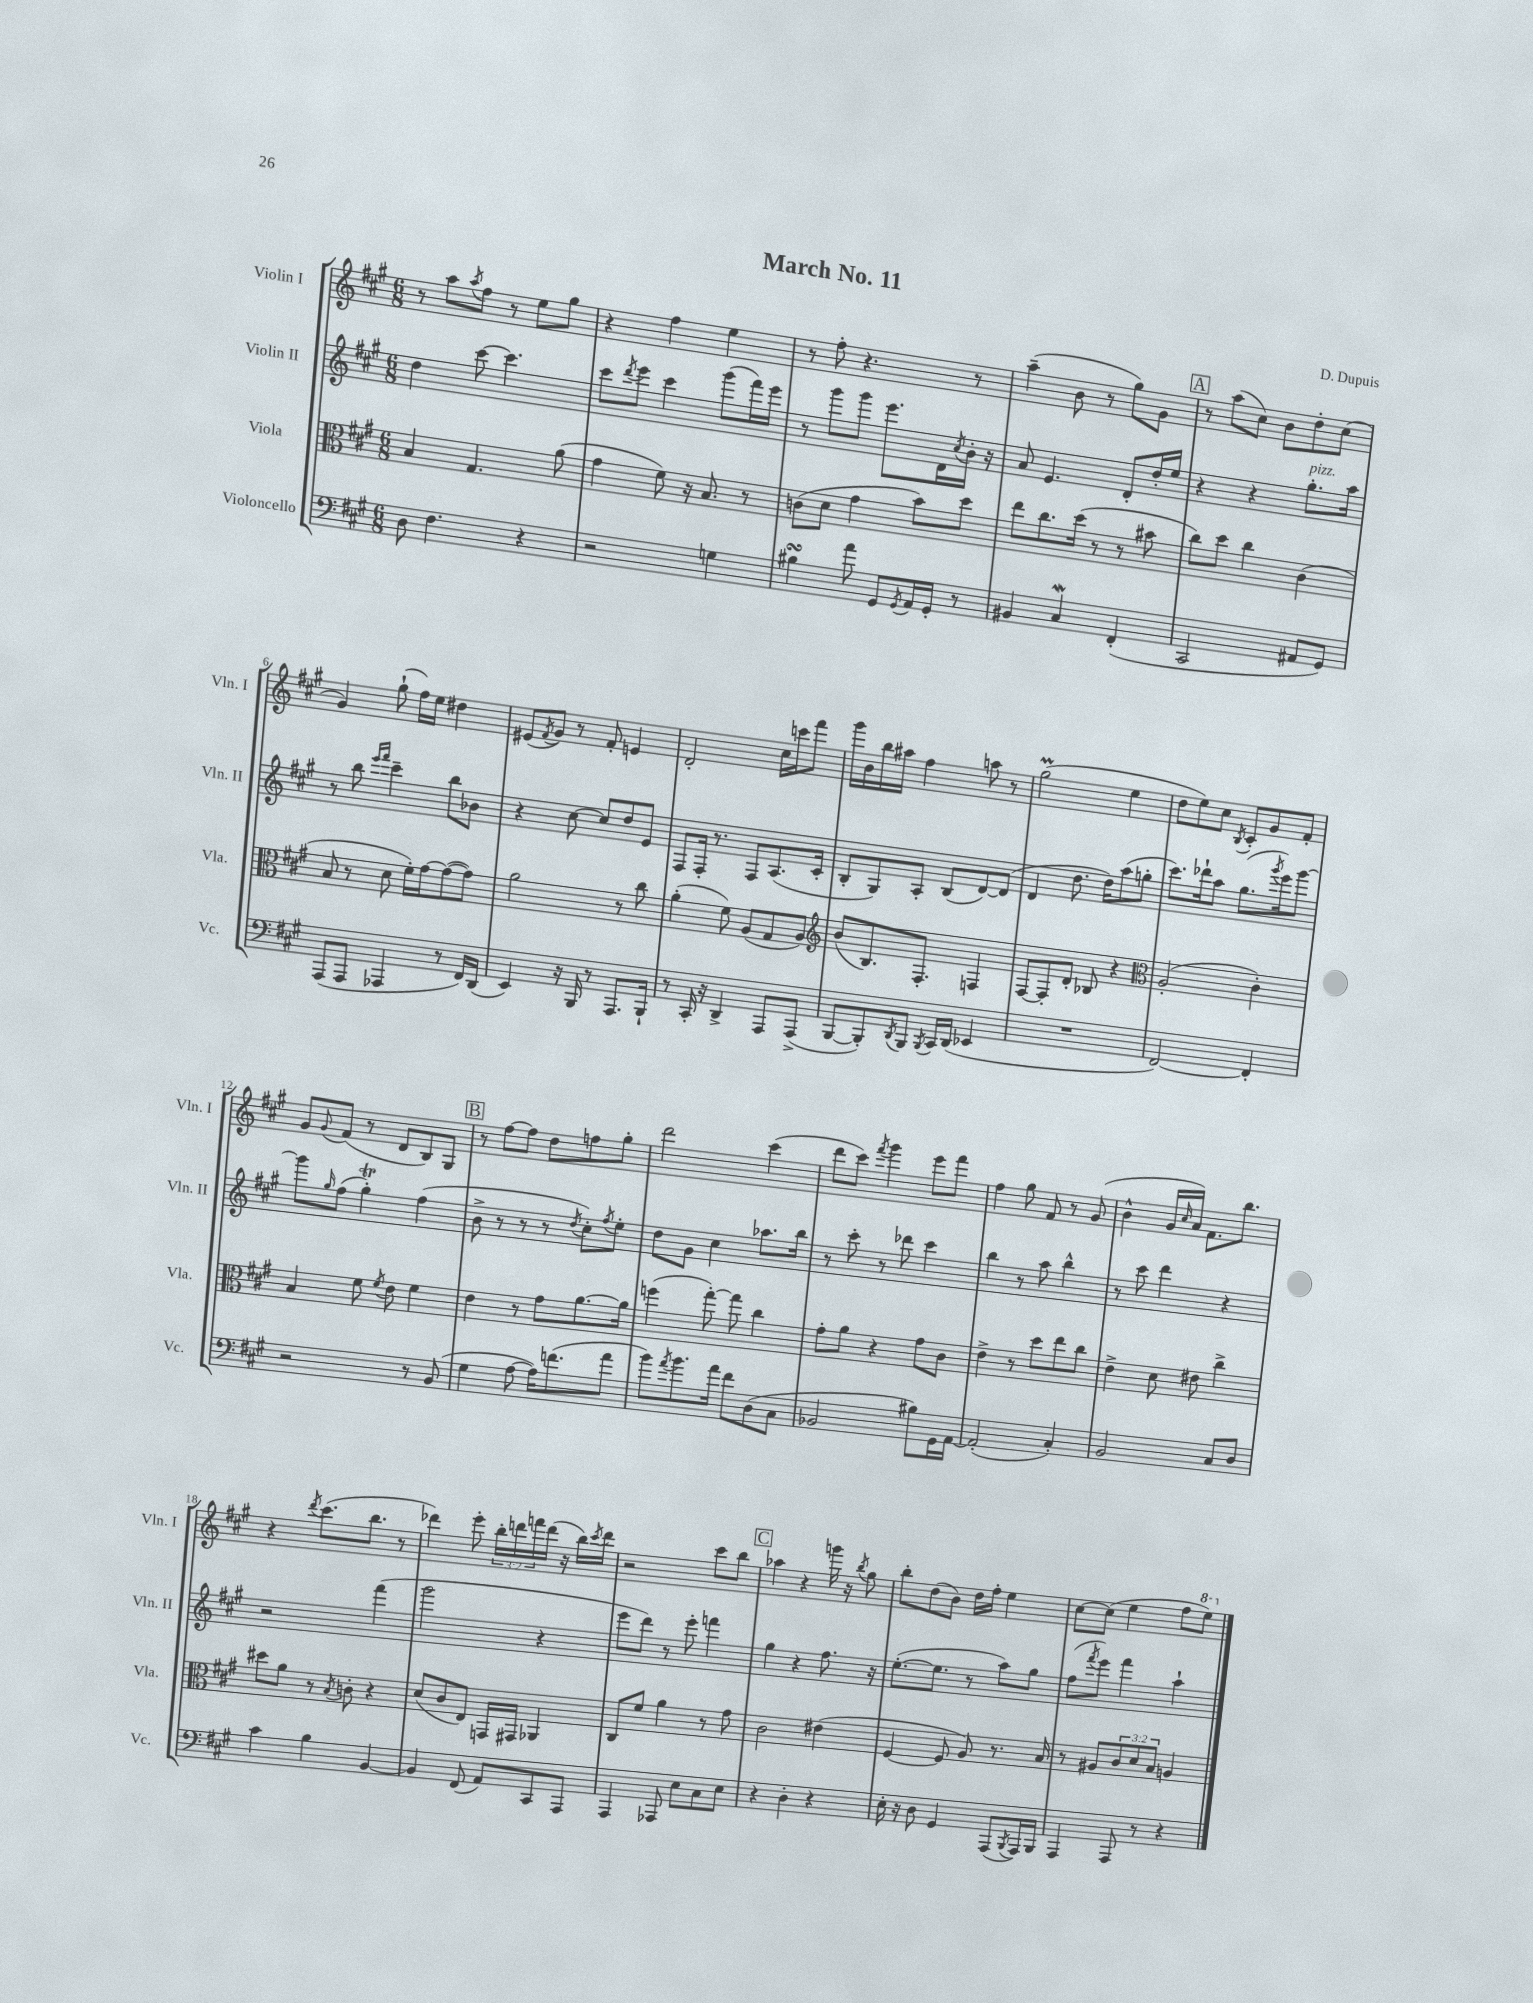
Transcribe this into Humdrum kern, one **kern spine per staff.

**kern	**kern	**kern	**kern
*staff4	*staff3	*staff2	*staff1
*clefF4	*clefC3	*clefG2	*clefG2
*k[f#c#g#]	*k[f#c#g#]	*k[f#c#g#]	*k[f#c#g#]
*M6/8	*M6/8	*M6/8	*M6/8
8D\	4B/	4dd\	8r
4.F#\	.	.	8aa\L
.	.	.	8qaa/
.	4.G#/	[8ccc#\	8ff#\J
.	.	4.ccc#\]	8r
4r	.	.	8ee\L
.	(8a\	.	8gg#\J
=	=	=	=
2r	4g#\	8ccc#\L	4r
.	.	8qddd/	.
.	.	8eee\J	.
.	8f#\)	4ccc#\	4ff#\
.	16r	.	.
.	8.B/	.	.
4G\	.	(8ggg#\L	4ee\
.	8r	16fff#\L)	.
.	.	16eee\JJ	.
=	=	=	=
4B#\	(8c\L	8r	8r
.	8d\J	8ggg#\L	8ff#'\
8a\	4g#\	8ggg#\J	4.r
8GG#/L	.	8.eee\L	.
8qGG#/	.	.	.
16AA/L	8b\L)	.	.
16GG#'/JJ	.	16d\L	.
.	.	8qcc#/	.
8r	8dd\J	16b'\JJ	8r
.	.	16r	.
=	=	=	=
4BB#/	8ee\L	8a/	(4aa~\
.	8.cc#\	4.e/	.
4C#/	.	.	8b\
.	(16dd\Jk	.	.
.	8r	.	8r
(4FF#'/	8r	8d'/L	8gg#\L)
.	8b#\	16dd'/L	8g#\J
.	.	16ee/JJ	.
=	=	=	=
2CC#/	8cc#\L)	4r	8r
.	8dd\J	.	(8aa\L
.	4cc#\	4r	8cc#\J)
.	.	.	8b\L
8AA#/L	(4c#\	8.gg#'\L	8dd'\
8GG#/J)	.	.	(8cc#\J
.	.	16aa\Jk	.
=	=	=	=
(8AAA/L	8B/	8r	4g#/)
8AAA/J	8r	8bb\	.
.	.	16qqeee/LL	.
.	.	16qqfff#/JJ	.
4AAA-/	8d\	4ccc#~\	(8gg#`\
.	16f#'\LL)	.	16ff#\LL)
.	[16g#\J	.	16ee\JJ
8r	(8g#\_	8bb\L	4dd#\
16FF#/LL)	8g#\]J)	8b-\J	.
(16DD/JJ	.	.	.
=	=	=	=
4EE/)	2a\	4r	(8e#/L
.	.	.	8qf#/
.	.	.	8g#/J)
16r	.	[8cc#\	8r
16BBB/	.	.	.
8r	.	8cc#/]L	8f#'/
8.AAA/L	8r	8dd/	4e/
.	8cc#\	8e/J	.
16BBB`/Jk	.	.	.
=	=	=	=
8r	(4a'\	8F#/L	2d'/
16CC#'/	.	16F#'/Jk	.
16r	.	8.r	.
4DD^/	8f#\)	.	.
.	(8A/L	8F#/L	.
8AAA/L	8G#/	(8.A/	16cc#\LL
.	.	.	16ccc\J
(8AAA^/J	8A/J)	.	8fff#\J
.	.	16c#'/Jk	.
=	=	=	=
*	*clefG2	*	*
[8BBB/L	(8b/L	8B'/L	16ggg#\LL
.	.	.	16b\
8BBB'/])	8.B/)	8G#/)	16bb\
.	.	.	16aa#\JJ
8qDD/	.	.	.
8BBB/J	.	8A'/J	4ff#\
.	8.F#'/J	.	.
8qBBB/	.	.	.
16CC#/LL	.	(8B/L	.
(16DD/JJ	.	.	.
4EE-/	4F/	[8d/)	8aa\
.	.	(8d/]J	8r
=	=	=	=
2.r	[8F#/L	4d/	(2gg#\
.	8F#'/]	.	.
.	8d'/J	8.dd\	.
.	8B-/	.	.
.	.	16dd\LK)	.
.	4r	(8aa\	4ee\
.	.	8gg'\J	.
=	=	=	=
*	*clefC3	*	*
[2FF#/)	(2A'/	8.ccc#\L)	8dd\L
.	.	.	8ee\)
.	.	16ddd-`\k	.
.	.	8aa\J	8cc#\J
.	.	.	8qB/
.	.	(8.gg#\L	8c#'/L
4FF#'/]	4c#'\)	.	8g#/
.	.	8qggg#/	.
.	.	16eee\k)	.
.	.	[8ggg#\J	8f#'/J
=	=	=	=
2r	4B/	8ggg#\]L	8g#/L
.	.	16qqgg#/	8qqg#/
.	.	(8ff#\J	(8f#/J
.	8f#\	4gg#'\)	8r
.	8qf#/	.	.
.	8e\	.	8d/L
8r	4f#\	(4ff#\	8B/)
(8BB/	.	.	8G#/J
=	=	=	=
4G#\	4e\	8b^\	8r
.	.	8r	[8ff#\L
[8A\	8r	8r	8ff#\]J
16A\]LK)	8g#\L	8r	8dd\L
(8.f\	.	.	.
.	.	8qdd/	.
.	[8.a\	8cc#'\L)	8ff\
.	.	8qff#/	.
8a\J	.	8ee'\J	8gg#'\J
.	16a\]Jk	.	.
=	=	=	=
8b\L)	(4ff\	8dd\L	2ddd\
8qa/	.	.	.
8.b\	.	8g#\J	.
.	[8gg#'\)	4cc#\	.
16a\Jk	.	.	.
8f#\L	8gg#\]	.	.
(8D\	4cc#\	8.aa-\L	(4ccc#\
8C#\J	.	.	.
.	.	16bb\Jk	.
=	=	=	=
2BB-/	8g#'\L	8r	8ddd\L
.	8a\J	8ccc#'\	8ccc#\J)
.	.	.	8qfff#/
.	4r	8r	4ggg#\
.	.	8ddd-\	.
8B#\L)	8g#\L	4ccc#\	8eee\L
16GG#\L	8c#\J	.	8fff#\J
[16AA\JJ	.	.	.
=	=	=	=
(2AA'/]	4e^\	4bb\	4ff#\
.	8r	8r	8gg#\
.	8dd\L	8aa\	8f#/
4C#'/)	8ee\	4bb^^\	8r
.	8cc#\J	.	(8g#/
=	=	=	=
2BB/	4e^\	8r	4b^^\
.	.	8ccc#\	.
.	8d\	4ddd\	16g#/LL
.	.	.	16qqcc#/
.	.	.	16a/JJ)
.	8e#\	.	8.f#\L
8C#/L	4cc#^\	4r	.
.	.	.	8.bb\J
8D/J	.	.	.
=	=	=	=
4c#\	8dd#\L	2r	4r
.	8a\J	.	.
.	.	.	8qddd/
4B\	8r	.	(8.ccc#\L
.	8qB/	.	.
.	8c'\	.	.
.	.	.	8.bb\J
[4BB/	4r	(4fff#\	.
.	.	.	8r
=	=	=	=
4BB/]	(8d/L	2ggg#\	4ddd-\)
.	8c#/	.	.
(8FF#/	8E/J)	.	8eee'\
8AA/L)	16GG/LL	.	24bb'\LL
.	.	.	24ddd\
.	16GG#/JJ	.	.
.	.	.	24fff\
8CC#/	4AA-/	4r	(16ddd\JJ
.	.	.	16r
8AAA/J	.	.	16bb\LL)
.	.	.	8qccc#/
.	.	.	16ddd\JJ
=	=	=	=
4AAA/	8C#/L	8eee\L	2r
.	8f#/J	8ddd\J)	.
8AAA-/	4a\	8r	.
8E\L	.	8eee'\	.
8C#\	8r	4fff\	8ccc#\L
8E\J	8g#\	.	8bb\J
=	=	=	=
4r	2c#\	4gg#\	4aa-\
4D'\	.	4r	4r
4r	(4e#\	8.ff#\	16ggg\
.	.	.	16r
.	.	.	8qbb/
.	.	.	8gg#\
.	.	16r	.
=	=	=	=
16E'\	[4F#/	([8.ee'\L	8bb'\L
16r	.	.	.
8D\	.	.	(8dd\
.	.	8.ee\]J	.
4GG#/	8F#/]	.	8b\J)
.	8A/)	8r	16dd\LL
.	.	.	16ff#'\JJ
(8AAA/L	8.r	8aa\L)	4ee\
8qBBB/	.	.	.
16AAA/L)	.	8gg#\J	.
16BBB/JJ	16B/	.	.
=	=	=	=
4AAA/	8r	(8ff#\L	[8cc#\L
.	.	8qfff#/	.
.	8A#/L	8eee\J)	(8cc#\]J
8AAA/	12c#/	4fff#\	4ee\
.	12d/	.	.
8r	.	.	.
.	12B/J	.	.
4r	4A/	4aa`\	8ff#\L
.	.	.	8eee\J)
==	==	==	==
*-	*-	*-	*-
